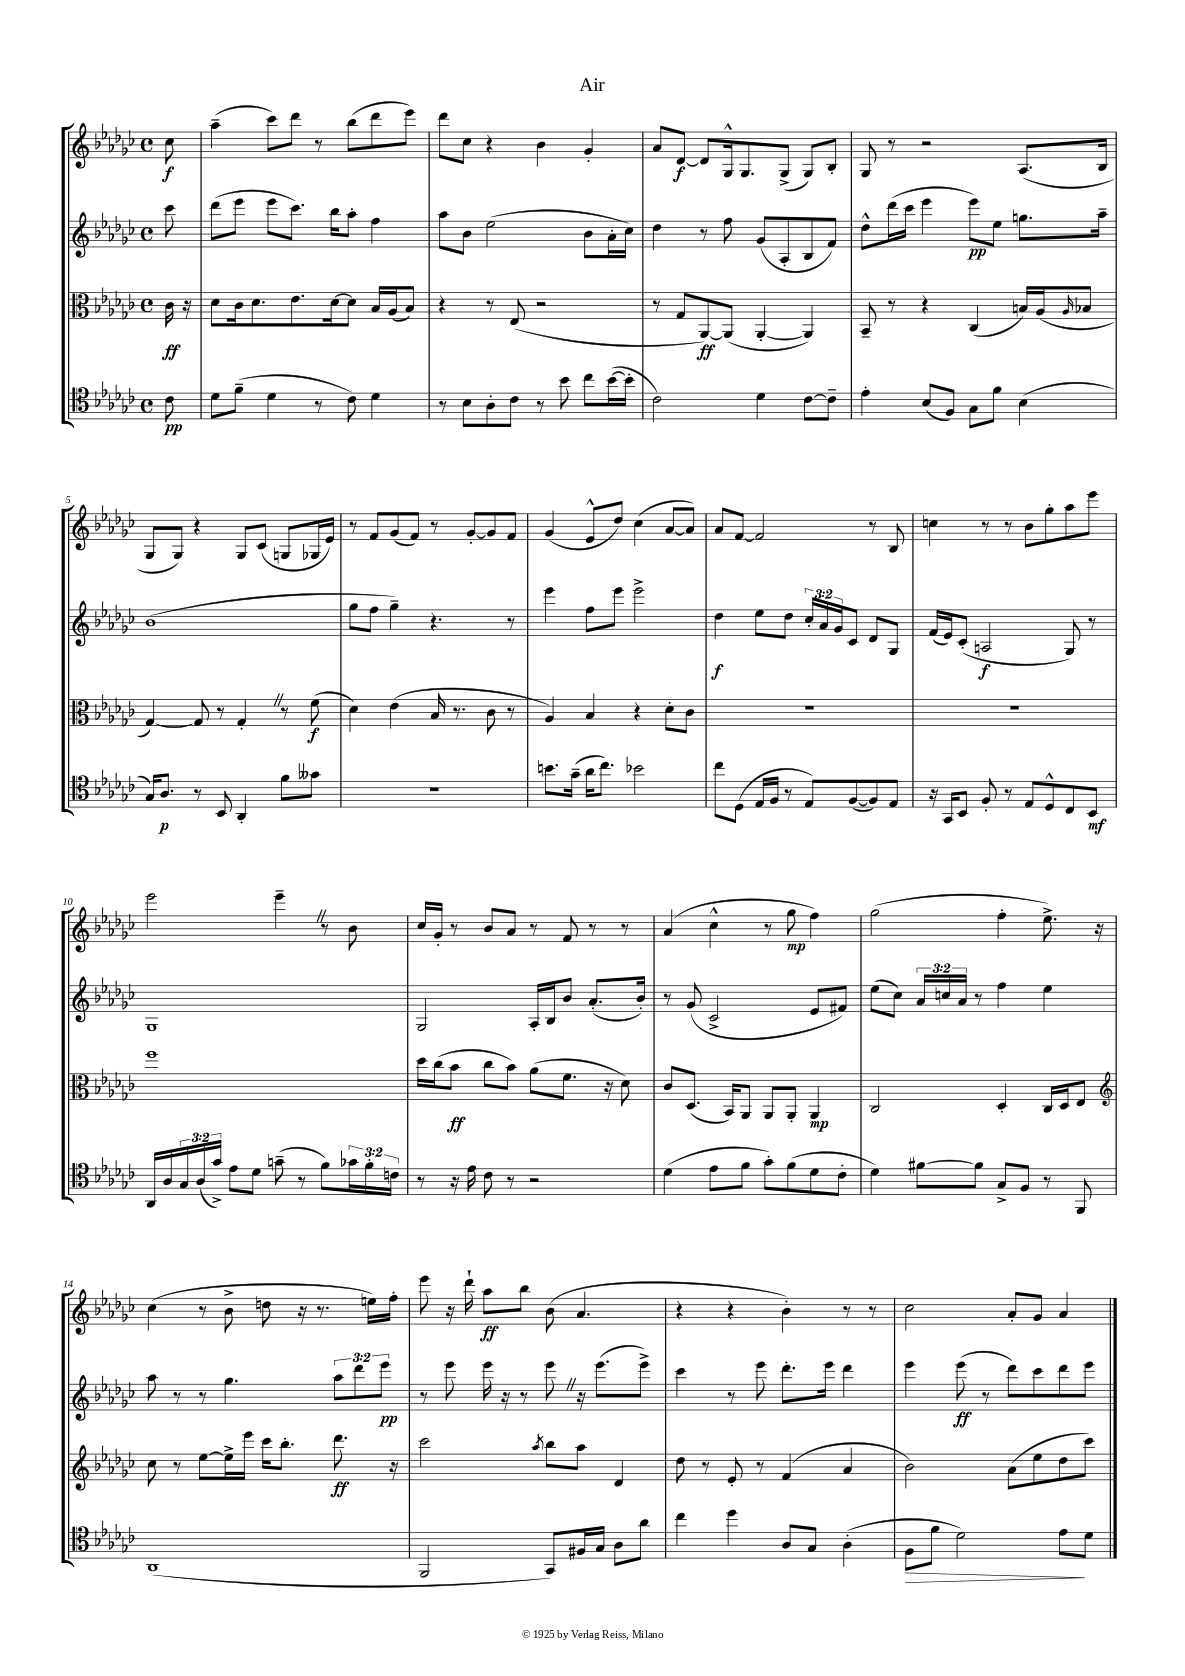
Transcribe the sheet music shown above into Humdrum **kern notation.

**kern	**dynam	**kern	**dynam	**kern	**dynam	**kern	**dynam
*part4	*part4	*part3	*part3	*part2	*part2	*part1	*part1
*staff4	*staff4	*staff3	*staff3	*staff2	*staff2	*staff1	*staff1
*clefC4	*	*clefC3	*	*clefG2	*	*clefG2	*
*k[b-e-a-d-g-c-]	*	*k[b-e-a-d-g-c-]	*	*k[b-e-a-d-g-c-]	*	*k[b-e-a-d-g-c-]	*
*M4/4	*	*M4/4	*	*M4/4	*	*M4/4	*
*met(c)	*	*met(c)	*	*met(c)	*	*met(c)	*
=	=	=	=	=	=	=	=
8c-\	pp	16c-\	ff	8ccc-\	.	8cc-\	f
.	.	16r	.	.	.	.	.
=1	=1	=1	=1	=1	=1	=1	=1
8d-\L	.	8d-\L	.	(8ddd-\L	.	(4aa-~\	.
(8f~\J	.	16c-\k	.	8eee-\J	.	.	.
.	.	8.d-\	.	.	.	.	.
4d-\	.	.	.	8eee-\L	.	8ccc-\L)	.
.	.	8.e-\	.	8.ccc-\J)	.	8ddd-\J	.
8r	.	.	.	.	.	8r	.
.	.	[16d-\k	.	16bb-\KL	.	.	.
8c-\)	.	8d-\J]	.	8aa-'\J	.	(8bb-\L	.
4d-\	.	16B-/LL	.	4ff\	.	8ddd-\	.
.	.	(16A-/J	.	.	.	.	.
.	.	8B-/J)	.	.	.	8eee-\J)	.
=2	=2	=2	=2	=2	=2	=2	=2
8r	.	4r	.	8aa-\L	.	8ddd-\L	.
8B-\L	.	.	.	8b-\J	.	8cc-\J	.
8A-'\	.	8r	.	(2ee-\	.	4r	.
8c-\J	.	(8E-/	.	.	.	.	.
8r	.	2r	.	.	.	4b-\	.
8b-\	.	.	.	.	.	.	.
8cc-\L	.	.	.	8b-\L	.	4g-'/	.
([16b-\L	.	.	.	16a-'\L	.	.	.
16b-'\JJ]	.	.	.	16cc-\JJ)	.	.	.
=3	=3	=3	=3	=3	=3	=3	=3
2c-\)	.	8r	.	4dd-\	.	8a-/L	.
.	.	8G-/L	.	.	.	[8d-/J	f
.	.	[8AA-/)	ff	8r	.	8d-/L]	.
.	.	(8AA-/J]	.	8ff\	.	16G-^^/k	.
.	.	.	.	.	.	8.G-/	.
4d-\	.	[4AA-'/	.	(8g-/L	.	.	.
.	.	.	.	8A-'/	.	(8G-^/J	.
[8c-\L	.	4AA-/])	.	8B-/	.	8G-/L)	.
8c-~\J]	.	.	.	8f/J)	.	8B-'/J	.
=4	=4	=4	=4	=4	=4	=4	=4
4e-'\	.	8BB-~/	.	8dd-^^\L	.	8G-/	.
.	.	8r	.	(16ddd-\L	.	8r	.
.	.	.	.	16ccc-\JJ	.	.	.
(8B-/L	.	4r	.	4eee-\	.	2r	.
8F/J)	.	.	.	.	.	.	.
8G-\L	.	(4C-/	.	8eee-\L)	pp	.	.
8f\J	.	.	.	8ee-\J	.	.	.
(4B-\	.	16Bn/LL)	.	8.ggn\L	.	(8.A-/L	.
.	.	(16A-/J	.	.	.	.	.
.	.	16qqA-/	.	.	.	.	.
.	.	8B-X/J	.	.	.	.	.
.	.	.	.	16aa-~\Jk	.	16B-/Jk	.
!!LO:LB:g=z
=5	=5	=5	=5	=5	=5	=5	=5
16G-/KL)	.	[4G-/)	.	(1b-	.	8G-/L	.
8.A-/J	p	.	.	.	.	.	.
.	.	.	.	.	.	8G-/J)	.
8r	.	8G-/]	.	.	.	4r	.
8BB-/	.	8r	.	.	.	.	.
4AA-'/	.	4G-'Z/	.	.	.	8G-/L	.
.	.	.	.	.	.	(8c-/J	.
8f\L	.	8r	.	.	.	8Gn/L	.
8g--X\J	.	(8f\	f	.	.	16G-X/L	.
.	.	.	.	.	.	16e-/JJ)	.
=6	=6	=6	=6	=6	=6	=6	=6
1r	.	4d-\)	.	8gg-\L	.	8r	.
.	.	.	.	8ff\J	.	8f/L	.
.	.	(4e-\	.	4gg-~\)	.	(8g-/	.
.	.	.	.	.	.	8f/J)	.
.	.	16B-/	.	4.r	.	8r	.
.	.	8.r	.	.	.	.	.
.	.	.	.	.	.	[8g-'/L	.
.	.	8c-\	.	.	.	8g-/]	.
.	.	8r	.	8r	.	8f/J	.
=7	=7	=7	=7	=7	=7	=7	=7
8.bn\L	.	4A-/)	.	4eee-\	.	(4g-/	.
(16g-~\Jk	.	.	.	.	.	.	.
16a-\KL	.	4B-/	.	8ff\L	.	8e-^^/L	.
8.cc-\J)	.	.	.	.	.	.	.
.	.	.	.	8eee-\J	.	8dd-/J)	.
2b-X\	.	4r	.	2eee-^\	.	(4cc-\	.
.	.	8d-'\L	.	.	.	[8a-/L	.
.	.	8c-\J	.	.	.	8a-/J])	.
=8	=8	=8	=8	=8	=8	=8	=8
8cc-\L	.	1r	.	4dd-\	f	8a-/L	.
(8D-\J	.	.	.	.	.	[8f/J	.
16E-/LL	.	.	.	8ee-\L	.	2f/]	.
16F/JJ	.	.	.	.	.	.	.
8r	.	.	.	8dd-\J	.	.	.
8E-/L)	.	.	.	24cc-'/LL	.	.	.
.	.	.	.	24a-/	.	.	.
.	.	.	.	24g-/J	.	.	.
([8F/	.	.	.	8c-/J	.	.	.
8F/])	.	.	.	8d-/L	.	8r	.
8E-/J	.	.	.	8G-/J	.	8B-/	.
=9	=9	=9	=9	=9	=9	=9	=9
16r	.	1r	.	(16f/LL	.	4ccn\	.
16GG-/KL	.	.	.	16e-/J)	.	.	.
8BB-/J	.	.	.	(8c-'/J	.	.	.
8F'/	.	.	.	2An/	f	8r	.
8r	.	.	.	.	.	8r	.
8E-/L	.	.	.	.	.	8b-\L	.
8D-^^/	.	.	.	.	.	8gg-'\	.
8C-/	.	.	.	8G-/)	.	8aa-\	.
8BB-/J	mf	.	.	8r	.	8eee-\J	.
!!LO:LB:g=z
=10	=10	=10	=10	=10	=10	=10	=10
16AA-/LL	.	1ff	.	1G-	.	2eee-\	.
16A-/	.	.	.	.	.	.	.
24G-/	.	.	.	.	.	.	.
(24A-/	.	.	.	.	.	.	.
24g-^/JJ)	.	.	.	.	.	.	.
8e-\L	.	.	.	.	.	.	.
8d-\J	.	.	.	.	.	.	.
(8gn~\	.	.	.	.	.	4eee-~Z\	.
8r	.	.	.	.	.	.	.
8f\L)	.	.	.	.	.	8r	.
24g-X\L	.	.	.	.	.	8b-\	.
24f'\	.	.	.	.	.	.	.
24cn\JJ	.	.	.	.	.	.	.
=11	=11	=11	=11	=11	=11	=11	=11
8r	.	16dd-\LL	.	2G-/	.	16cc-/LL	.
.	.	(16cc-\J	.	.	.	16g-'/JJ	.
16r	.	8b-\J	ff	.	.	8r	.
16e-\	.	.	.	.	.	.	.
8c-\	.	8cc-\L	.	.	.	8b-/L	.
8r	.	8b-\J)	.	.	.	8a-/J	.
2r	.	(8a-\L	.	16A-'/LL	.	8r	.
.	.	.	.	16B-/J	.	.	.
.	.	8.f\J	.	8b-/J	.	8f/	.
.	.	.	.	(8.a-'/L	.	8r	.
.	.	16r	.	.	.	.	.
.	.	8d-\)	.	.	.	8r	.
.	.	.	.	16b-'/Jk)	.	.	.
=12	=12	=12	=12	=12	=12	=12	=12
(4d-\	.	8c-/L	.	8r	.	(4a-/	.
.	.	(8.D-/J	.	(8g-/	.	.	.
8e-\L	.	.	.	2c-^/	.	4cc-^^\	.
.	.	16BB-/KL)	.	.	.	.	.
8f\J	.	8AA-/J	.	.	.	.	.
8g-'\L)	.	8AA-/L	.	.	.	8r	.
(8f\	.	8AA-'/J	.	.	.	8gg-\	mp
8d-\	.	4AA-/	mp	8e-/L	.	4ff\)	.
8c-'\J	.	.	.	8f#X/J)	.	.	.
=13	=13	=13	=13	=13	=13	=13	=13
4d-\)	.	2C-/	.	(8ee-\L	.	(2gg-\	.
.	.	.	.	8cc-\J)	.	.	.
[8f#X\L	.	.	.	24a-/LL	.	.	.
.	.	.	.	24ccn/	.	.	.
.	.	.	.	24a-/JJ	.	.	.
8f#\J]	.	.	.	8r	.	.	.
8G-^/L	.	4D-'/	.	4ff\	.	4ff'\	.
8F/J	.	.	.	.	.	.	.
8r	.	16C-/LL	.	4ee-\	.	8.ee-^\)	.
.	.	16D-/J	.	.	.	.	.
8FF/	.	8E-/J	.	.	.	.	.
.	.	.	.	.	.	16r	.
!!LO:LB:g=z
=14	=14	=14	=14	=14	=14	=14	=14
*	*	*clefG2	*	*	*	*	*
(1AA-	.	8cc-\	.	8aa-\	.	(4cc-\	.
.	.	8r	.	8r	.	.	.
.	.	[8ee-\L	.	8r	.	8r	.
.	.	16ee-^\L]	.	4.gg-\	.	8b-^\	.
.	.	16eee-\JJ	.	.	.	.	.
.	.	16ccc-\KL	.	.	.	8ddn\	.
.	.	8.bb-'\J	.	.	.	.	.
.	.	.	.	.	.	16r	.
.	.	.	.	.	.	8.r	.
.	.	8.ddd-\	ff	12aa-\L	.	.	.
.	.	.	.	12ddd-\	.	.	.
.	.	.	.	.	.	16een\LL)	.
.	.	.	.	12eee-\J	pp	.	.
.	.	16r	.	.	.	16ff'\JJ	.
=15	=15	=15	=15	=15	=15	=15	=15
2FF/	.	2ccc-\	.	8r	.	8eee-\	.
.	.	.	.	8eee-\	.	16r	.
.	.	.	.	.	.	16ddd-`\	.
.	.	.	.	16eee-\	.	8aa-\L	ff
.	.	.	.	16r	.	.	.
.	.	.	.	8r	.	8bb-\J	.
.	.	8qaa-/	.	.	.	.	.
8GG-/L)	.	8bb-\L	.	8eee-Z\	.	(8b-\	.
16F#X/L	.	8aa-\J	.	16r	.	4.a-/	.
16G-/JJ	.	.	.	(8.eee-\L	.	.	.
8A-\L	.	4d-/	.	.	.	.	.
8a-\J	.	.	.	8eee-^\J)	.	.	.
=16	=16	=16	=16	=16	=16	=16	=16
4cc-\	.	8dd-\	.	4ccc-\	.	4r	.
.	.	8r	.	.	.	.	.
4dd-\	.	8e-'/	.	8r	.	4r	.
.	.	8r	.	8eee-\	.	.	.
8A-/L	.	(4f/	.	8.ddd-'\L	.	4b-'\)	.
8G-/J	.	.	.	.	.	.	.
.	.	.	.	16eee-\Jk	.	.	.
(4A-'\	.	4a-/	.	4ddd-\	.	8r	.
.	.	.	.	.	.	8r	.
=17	=17	=17	=17	=17	=17	=17	=17
!	!LO:HP:b	!	!	!	!	!	!
8F\L	>	2b-\)	.	4eee-\	.	2cc-\	.
8f\J	.	.	.	.	.	.	.
2d-\)	.	.	.	(8eee-\	ff	.	.
.	.	.	.	8r	.	.	.
.	.	(8a-\L	.	8ddd-\L)	.	8a-'/L	.
.	.	8ee-\	.	8ccc-\	.	8g-/J	.
8e-\L	.	8dd-\	.	8ddd-\	.	4a-/	.
8d-\J	]	8ccc-\J)	.	8eee-\J	.	.	.
==	==	==	==	==	==	==	==
*-	*-	*-	*-	*-	*-	*-	*-
